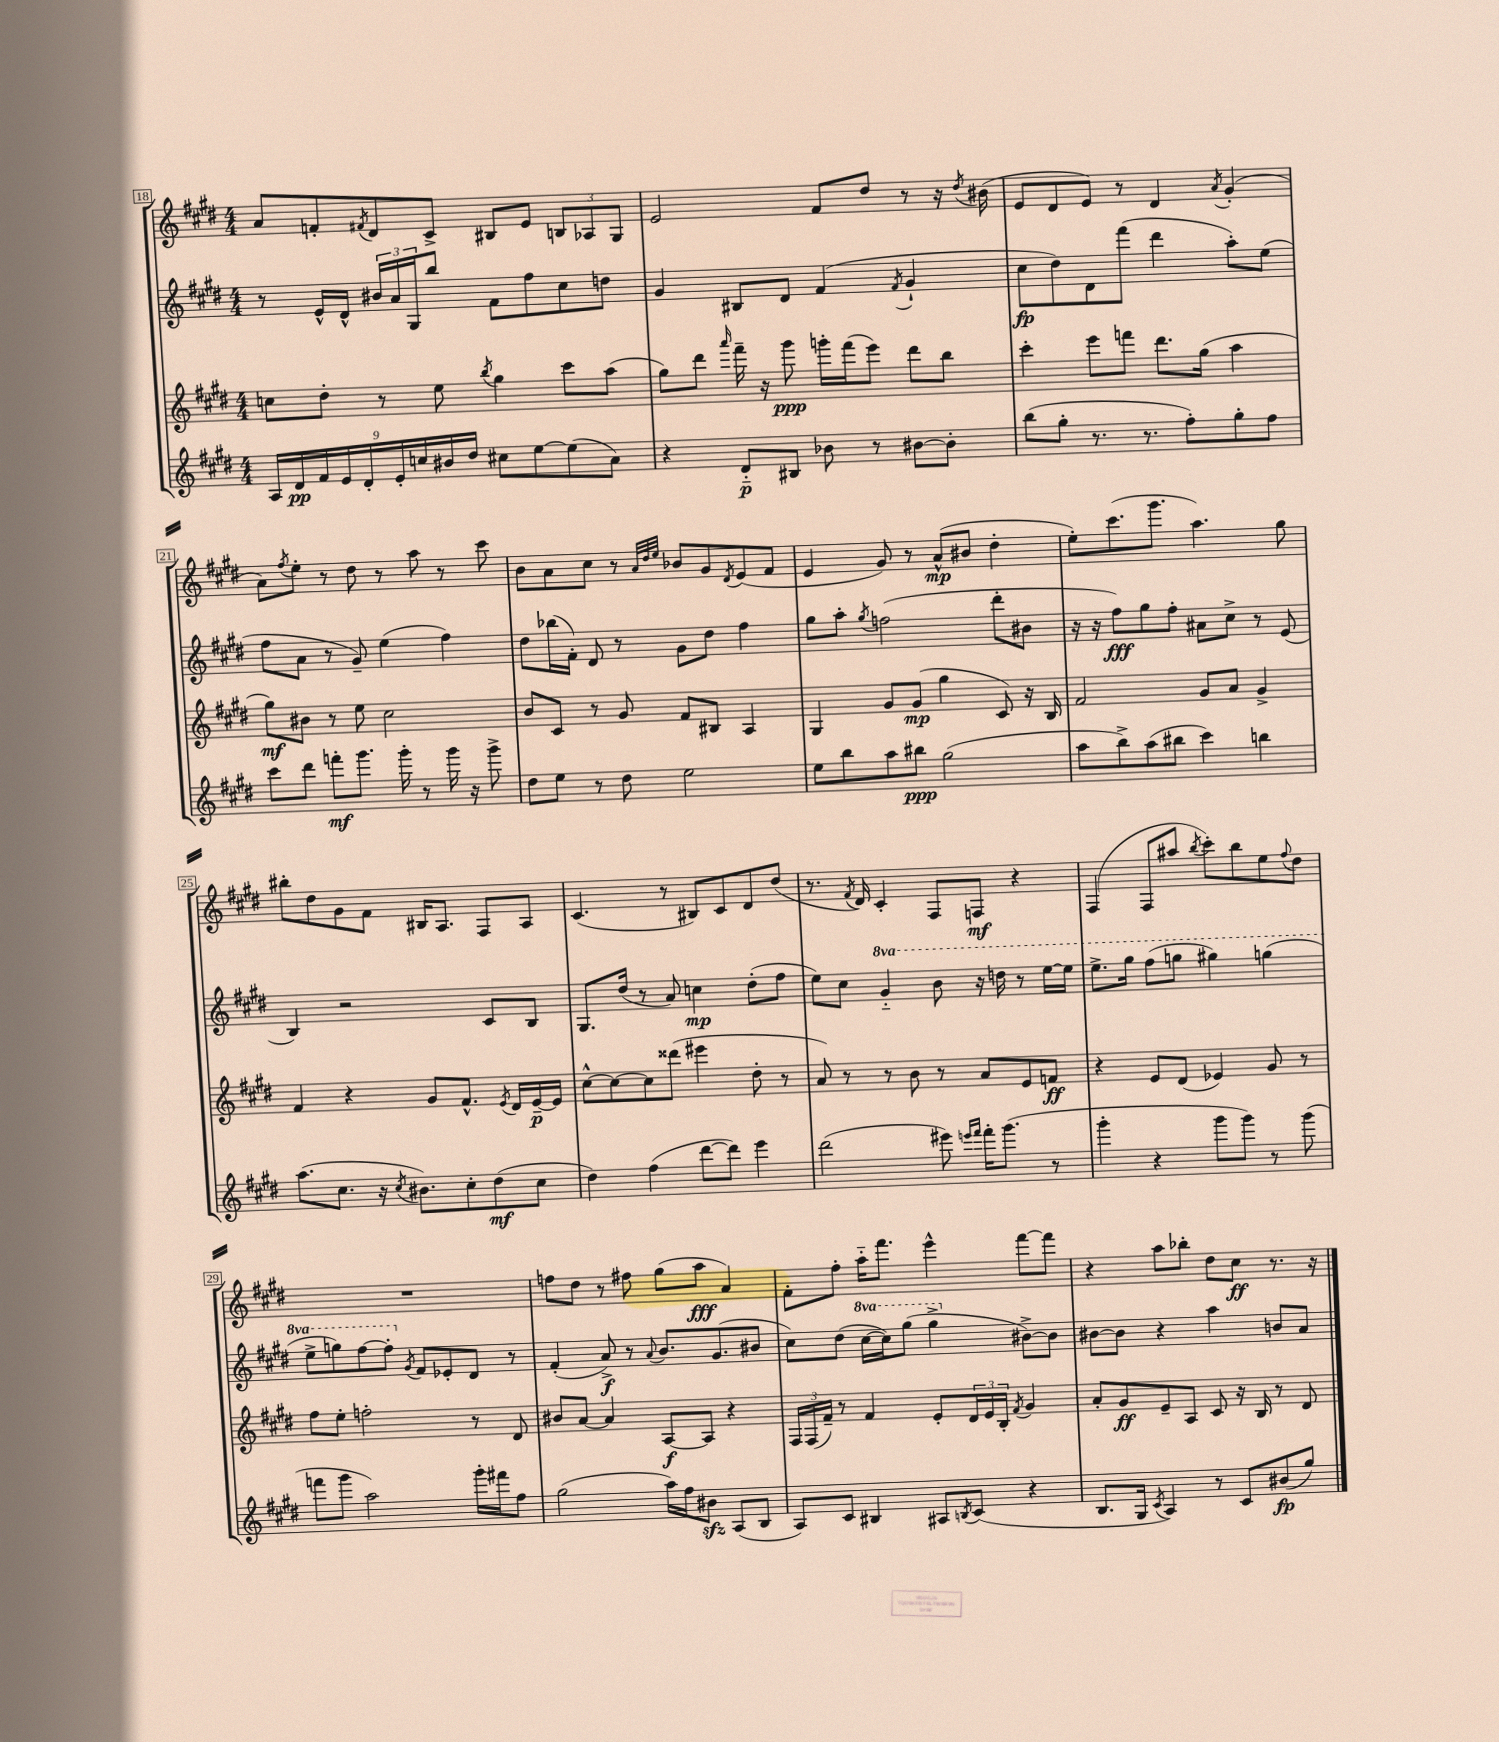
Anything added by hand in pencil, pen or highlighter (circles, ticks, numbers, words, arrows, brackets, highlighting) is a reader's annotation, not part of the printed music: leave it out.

**kern	**kern	**kern	**kern
*staff4	*staff3	*staff2	*staff1
*clefG2	*clefG2	*clefG2	*clefG2
*k[f#c#g#d#]	*k[f#c#g#d#]	*k[f#c#g#d#]	*k[f#c#g#d#]
*M4/4	*M4/4	*M4/4	*M4/4
18A	8cc	8r	8a
18d#	.	.	.
18f#	.	.	.
.	8dd#'	16e^^	8f'
18e	.	.	.
.	.	16d#^^	.
18d#'	.	.	.
.	.	.	8qf#
.	8r	24b#	8d#
18e'	.	.	.
.	.	24a	.
18cc	.	24G#	.
.	8ee	8bb	8c#^
18b#	.	.	.
18dd#	.	.	.
.	8qbb	.	.
8cc#	4gg#	8f#	8B#
[8ee	.	8ff#	8e
(8ee]	8ccc#	8cc#	12B
.	.	.	12A-
8a)	(8aa	8dd	.
.	.	.	12G#
=	=	=	=
4r	8gg#)	4g#	2e
.	8ddd#	.	.
.	16qqaaa	.	.
8d#'~	16fff#~	8B#	.
.	16r	.	.
8B#	8ggg#	8d#	.
8b-	16ggg'	(4f#	8f#
.	(16fff#	.	.
8r	8eee)	.	8dd#
.	.	8qf#	.
[8b#	8ddd#	4g#`	8r
8b#']	8bb	.	16r
.	.	.	8qdd#
.	.	.	(16b#
=	=	=	=
(8bb	4ccc#'	8cc#	8e
8gg#'	.	8dd#)	8d#
8.r	8eee	8d#	8e)
.	8fff	(8fff#	8r
8.r	.	.	.
.	8.ddd#	4ddd#	4d#
8ff#')	.	.	.
.	(16gg#	.	.
.	.	.	8qa
8gg#'	4aa	8aa')	(4g#'
8ff#	.	(8ee	.
=	=	=	=
8ccc#	8gg#)	8ff#	8a)
.	.	.	8qff#
8ddd#	8b#	8a	8ee'
8fff'	8r	8r	8r
8.ggg#	8ee	8g#~)	8dd#
.	2cc#	(4ee	8r
16ggg#'	.	.	.
8r	.	.	8aa
16ggg#	.	4ff#)	8r
16r	.	.	.
8ggg#^	.	.	8ccc#
=	=	=	=
8dd#	8b	8dd#	8b
8ee	8c#	(16bb-	8a
.	.	16f#')	.
8r	8r	8d#	8cc#
8dd#	8g#	8r	8r
.	.	.	32qqa
.	.	.	32qqdd#
.	.	.	32qqee
2ee	8f#	8g#	8b-
.	8B#	8dd#	8g#
.	.	.	8qd#
.	4A	4ff#	(8e
.	.	.	8f#
=	=	=	=
8ee	4G#	8gg#	4e
8bb	.	8aa'	.
.	.	8qgg#	.
8aa	8g#	(2ff	8g#)
8bb#	(8g#	.	8r
(2gg#	4gg#	.	(8a^^
.	.	.	8b#
.	8c#)	8ddd#'	4dd#'
.	16r	8b#	.
.	16B	.	.
=	=	=	=
8aa	2f#	16r	8ee')
.	.	16r	.
8bb^)	.	8ff#)	(8.ccc#
(8aa	.	8gg#	.
.	.	.	8.ggg#
8bb#	.	8ff#'	.
4ccc#)	8g#	8a#	4.aa)
.	8a	8cc#^	.
4bb	4g#^	8r	.
.	.	(8e	8gg#
=	=	=	=
(8.aa	4f#	4B)	8bb#'
.	.	.	8dd#
8.cc#	.	.	.
.	4r	2r	8g#
16r	.	.	8f#
8qcc#	.	.	.
8.b#)	.	.	.
.	8g#	.	16B#
.	.	.	8.A
8cc#'	8.f#^^	.	.
(8dd#	.	8c#	8F#
.	8qe	.	.
.	16d#	.	.
8cc#	[16e~	8B	8A
.	16e]	.	.
=	=	=	=
4dd#)	[8cc#^^	8.G#	(4.c#
.	8cc#_	.	.
.	.	(16dd#	.
(4ff#	8cc#]	8r	.
.	(8ddd##	8a)	8r
[8ddd#	4eee#	4cc	8B#)
8ddd#])	.	.	8c#
4eee	8dd#'	(8dd#'	8d#
.	8r	8ff#	(8dd#
=	=	=	=
(2ddd#	8a)	8ee)	8.r
.	8r	8cc#	.
.	.	.	8qf#
.	.	.	16d#)
.	8r	4gg#'~	4c#'
.	8b	.	.
8eee#)	8r	8bb	8F#
16qqeee	.	.	.
16qqfff#	.	.	.
16fff#'	8a	16r	8F
(8.ggg#	.	16ddd	.
.	8e	8r	4r
8r	8f	[16eee	.
.	.	16eee]	.
=	=	=	=
4ggg#'	4r	8.eee^	(4F#
.	.	16ggg#	.
4r	8e	(8fff#	8F#
.	(8d#	8ggg	8aa#
.	.	.	8qbb
8ggg#	4e-)	4ggg#)	8ccc#')
8ggg#)	.	.	8bb
8r	8g#	(4ggg	8ee
.	.	.	8qqff#
(8ggg#	8r	.	8dd#
=	=	=	=
8fff	8ff#	8eee^	1r
8ggg#	8ee'	8ggg)	.
2aa)	2ff'	[8fff#	.
.	.	8fff#']	.
.	.	8qg#	.
.	.	8f#	.
.	.	8e-'	.
16ggg#'	8r	8d#	.
16fff#	.	.	.
8ff#	8d#	8r	.
=	=	=	=
(2gg#	8b#	(4f#'	8ff
.	[8a	.	8dd#
.	4a]	8a^)	8r
.	.	8r	8ff#
.	.	8qqa	.
16aa)	[8A	8.b	(8gg#
16ff#	.	.	.
8b#	8A]	.	8aa
.	.	(8.g#	.
(8A	4r	.	4a)
8B	.	8b#	.
=	=	=	=
8A)	24F#	8cc#)	8f#'
.	(24F#	.	.
.	24f#~)	.	.
8c#	8r	(8dd#	8ff#'
4B#	4f#	[16ccc#	16aa'~
.	.	16ccc#])	8.fff#
.	.	(8ggg#	.
8A#	8e'	4ggg#^	4eee^^
8qB	.	.	.
(8c#	24d#	.	.
.	24e	.	.
.	24B'	.	.
.	8qf#	.	.
4r	4g#	[8b#^)	[8fff#
.	.	8b#]	8fff#]
=	=	=	=
8.B	8a'	[8b#	4r
.	8g#	8b#]	.
16G#	.	.	.
8qc#	.	.	.
4A)	8e~	4r	8aa
.	8A	.	8bb-'
8r	8c#	4aa	8dd#
8c#	16r	.	8cc#
.	16B	.	.
(8b#	8r	8b	8.r
8gg#)	8d#	8a	.
.	.	.	16r
==	==	==	==
*-	*-	*-	*-
